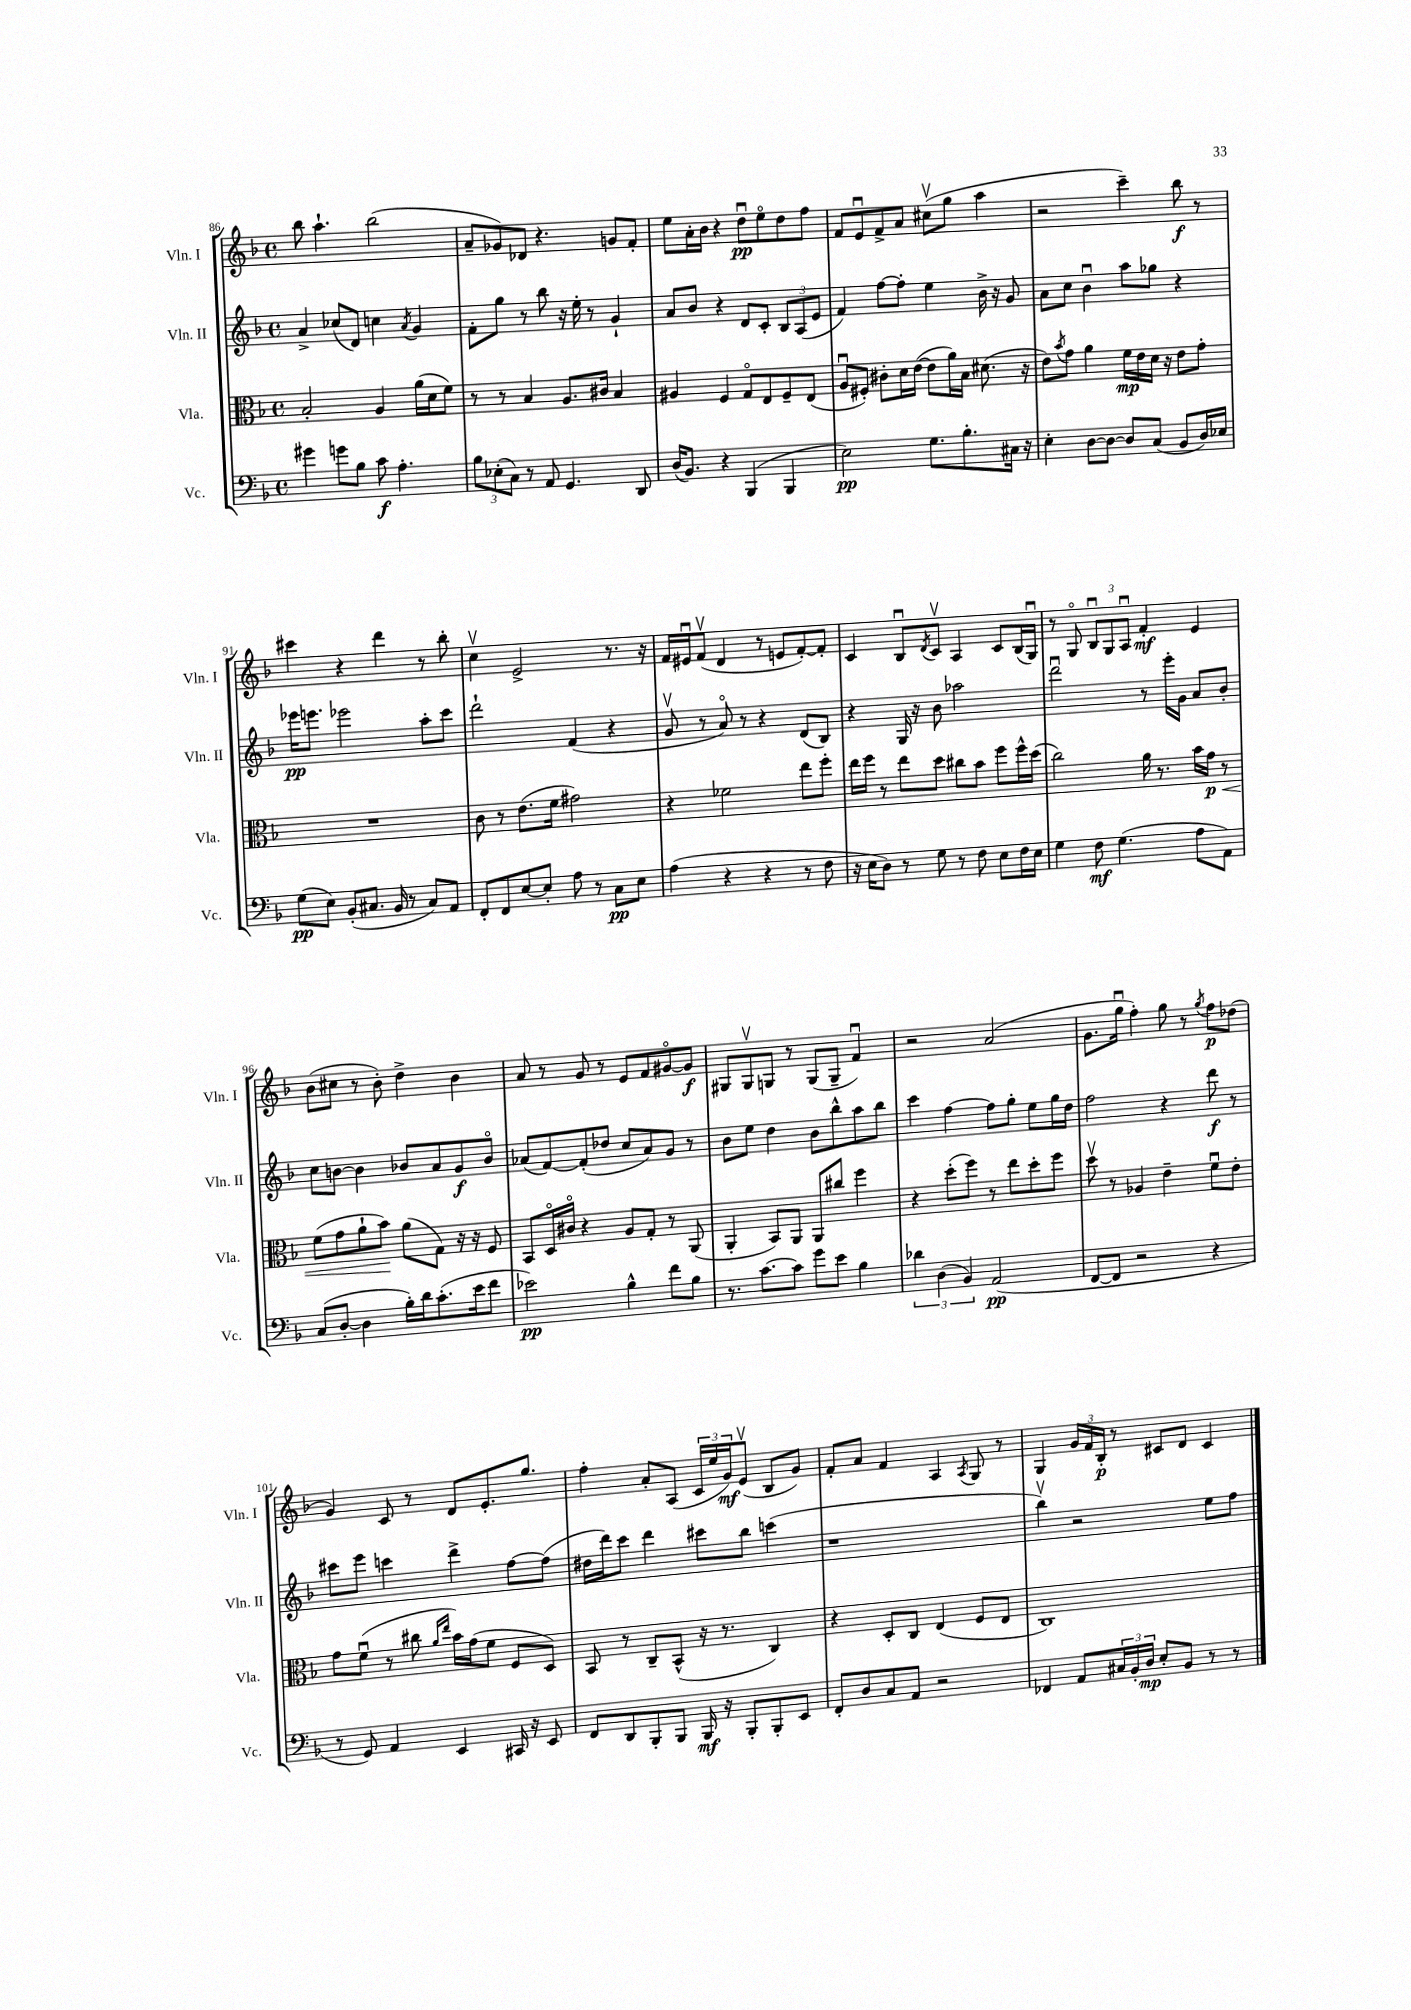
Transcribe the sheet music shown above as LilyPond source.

<<
\new StaffGroup <<
\new Staff = "s0" \with { instrumentName = "Vln. I" shortInstrumentName = "Vln. I" } {
    \clef treble \key f \major \defaultTimeSignature \time 4/4
    bes''8 a''4.-! bes''2( |
    a'8-- ges'8) des'8 r4. g'8 f'8-. |
    e''8 a'16-. bes'16 r4 d''8\downbow\pp e''8\flageolet d''8 f''8 |
    f'8 e'8\downbow f'8-> a'8 cis''8\upbow( g''8 a''4 |
    r2 c'''4--) bes''8\f r8 |
    cis'''4 r4 d'''4 r8 bes''8-. |
    c''4\upbow e'2-> r8. r16 |
    f'16 eis'16\downbow f'8\upbow( d'4 r8 e'8 f'8~-.) f'8-. |
    c'4 bes8\downbow \acciaccatura { d'8 } c'8\upbow a4 c'8 bes16( g16\downbow) |
    r8 g8\flageolet \tuplet 3/2 { bes8\downbow g8 a8\downbow } f'4-.\mf e'4 |
    bes'8( cis''8 r8 bes'8-.) d''4-> bes'4 |
    a'8 r8 g'8 r8 e'8 f'8 gis'8~\flageolet gis'8\f |
    gis8 gis8\upbow g8 r8 g8( g8-- f'4\downbow) |
    r2 a'2( |
    g'8. g''16\downbow f''4-.) g''8 r8 \acciaccatura { g''8 } f''8\p des''8( |
    g'4) c'8 r8 d'8 e'8.-. g''8. |
    f''4-. a'8-. a8( \tuplet 3/2 { c'16 e''16 g'16\mf) } e'8\upbow( bes8 g'8) |
    f'8-. a'8 f'4 a4 \acciaccatura { a8 } g8 r8 |
    g4 \tuplet 3/2 { g'16 f'16 bes16-.\p } r8 cis'8 d'8 cis'4 \bar "|." |
}
\new Staff = "s1" \with { instrumentName = "Vln. II" shortInstrumentName = "Vln. II" } {
    \clef treble \key f \major \defaultTimeSignature \time 4/4
    a'4-> ces''8( d'8) c''4 \acciaccatura { a'8 } g'4 |
    f'8-. g''8 r8 bes''8 r16 e''16-. r8 g'4-! |
    a'8 bes'8 r4 d'8 c'8-. \tuplet 3/2 { bes8 a8( e'8 } |
    f'4) f''8~ f''8-. e''4 bes'16-> r16 g'8 |
    a'8 c''8 bes'4\downbow a''8 ges''8 r4 |
    ees'''16\pp e'''8. ees'''2 a''8-. c'''8 |
    d'''2-! f'4( r4 |
    g'8\upbow r8 a'8\flageolet) r8 r4 d'8( bes8) |
    r4 g16 r16 bes'8 aes''2 |
    d'''2\downbow r8 e'''16-. g'16 a'8 bes'8-. |
    c''8 b'8~ b'4 bes'8 a'8 g'8\f bes'8\flageolet |
    aes'8( f'8~) f'8-.( des''8 c''8 aes'8) g'8 r8 |
    bes'8 e''8 d''4 bes'8 bes''8-^ a''8 bes''8 |
    c'''4 f''4~ f''8 g''8-. e''8 g''16 d''16 |
    f''2 r4 d'''8\f r8 |
    cis'''8 e'''8 c'''4 d'''4-> f''8~ f''8( |
    dis''16 d'''16) c'''8 d'''4 cis'''8 bes''8 c'''4( |
    r1 |
    bes''4\upbow) r2 e''8 f''8 \bar "|." |
}
\new Staff = "s2" \with { instrumentName = "Vla." shortInstrumentName = "Vla." } {
    \clef alto \key f \major \defaultTimeSignature \time 4/4
    bes2-. a4 a'16( d'16 f'8) |
    r8 r8 bes4 a8. cis'16 bes4 |
    ais4 f4 g8\flageolet e8 f8-- e8( |
    a8\downbow fis8-.) cis'8-. d'16 e'16~( e'8 a'16) bes16 dis'8.( r16 |
    e'8) \acciaccatura { bes'8 } g'8 a'4 f'16\mp e'16 d'16 r16 e'8 g'8-. |
    R1 |
    c'8 r8 e'8.( f'16 gis'2) |
    r4 fes'2 e''8 f''8-. |
    e''16 f''16 r8 e''8 d''8 cis''8 bes'8 f''8 f''16-^ d''16( |
    c''2) a'16 r8. bes'16 g'16\p\< r8 |
    f'8( g'8 a'8-! bes'8\!) a'8( g8) r16 r16 f8 |
    bes,8 d16\flageolet cis'16\flageolet r4 a8 g8-. r8 a,8( |
    a,4-. bes,8) a,8 a,8 cis''8 f''4 |
    r4 d''8-.( f''8) r8 e''8 d''8-. f''8 |
    d''8\upbow r8 aes4 e'4-- f'8\downbow e'8-. |
    g'8 f'8\downbow( r8 cis''8 \grace { a'16 e''16 } bes'16) g'16( f'8 f8 d8) |
    bes,8 r8 c8-- bes,8-^( r16 r8. c4) |
    r4 d8-. c8 e4( f8 e8 |
    c1) \bar "|." |
}
\new Staff = "s3" \with { instrumentName = "Vc." shortInstrumentName = "Vc." } {
    \clef bass \key f \major \defaultTimeSignature \time 4/4
    gis'4 g'8 bes8 c'8\f a4.-. |
    \tuplet 3/2 { bes8 ees8-.( c8) } r8 a,8 g,4. d,8 |
    d16( bes,8.) r4 bes,,4( bes,,4 |
    e2\pp) g8. bes8.-. cis16 r16 |
    e4-. d8~ d8~ d8 c8( bes,8 d16) ees16 |
    g8\pp( e8) bes,8-.( cis8. bes,16 r8 cis8) a,8 |
    f,8-. f,8 e8~ e8-. a8 r8 c8\pp e8 |
    a4( r4 r4 r8 f8 |
    r16 e16 d8) r8 g8 r8 f8 e8 f16 e16 |
    g4 f8\mf g4.( a8 a,8) |
    c8( d8~-. d4 bes16-.) d'16 c'8.-.( e'16 f'8 |
    ees'2\pp) bes4-^ f'8 bes8 |
    r8. c'8.~ c'8 g'8 e'8 bes4 |
    \tuplet 3/2 { des'4 d4( bes,4) } a,2\pp( |
    f,8~ f,8 r2 r4 |
    r8 g,8) a,4 e,4 cis,16 r16 e,8 |
    f,8 d,8 bes,,8-. bes,,8 bes,,16\mf r16 bes,,8-. bes,,8-. e,8 |
    f,8-. d8 c8 a,8 r2 |
    fes,4 a,8 \tuplet 3/2 { cis16 bes,16-. d16\mp } e8-. bes,8 r8 r8 \bar "|." |
}
>>
>>
\layout { \context { \Score currentBarNumber = #86 } }
